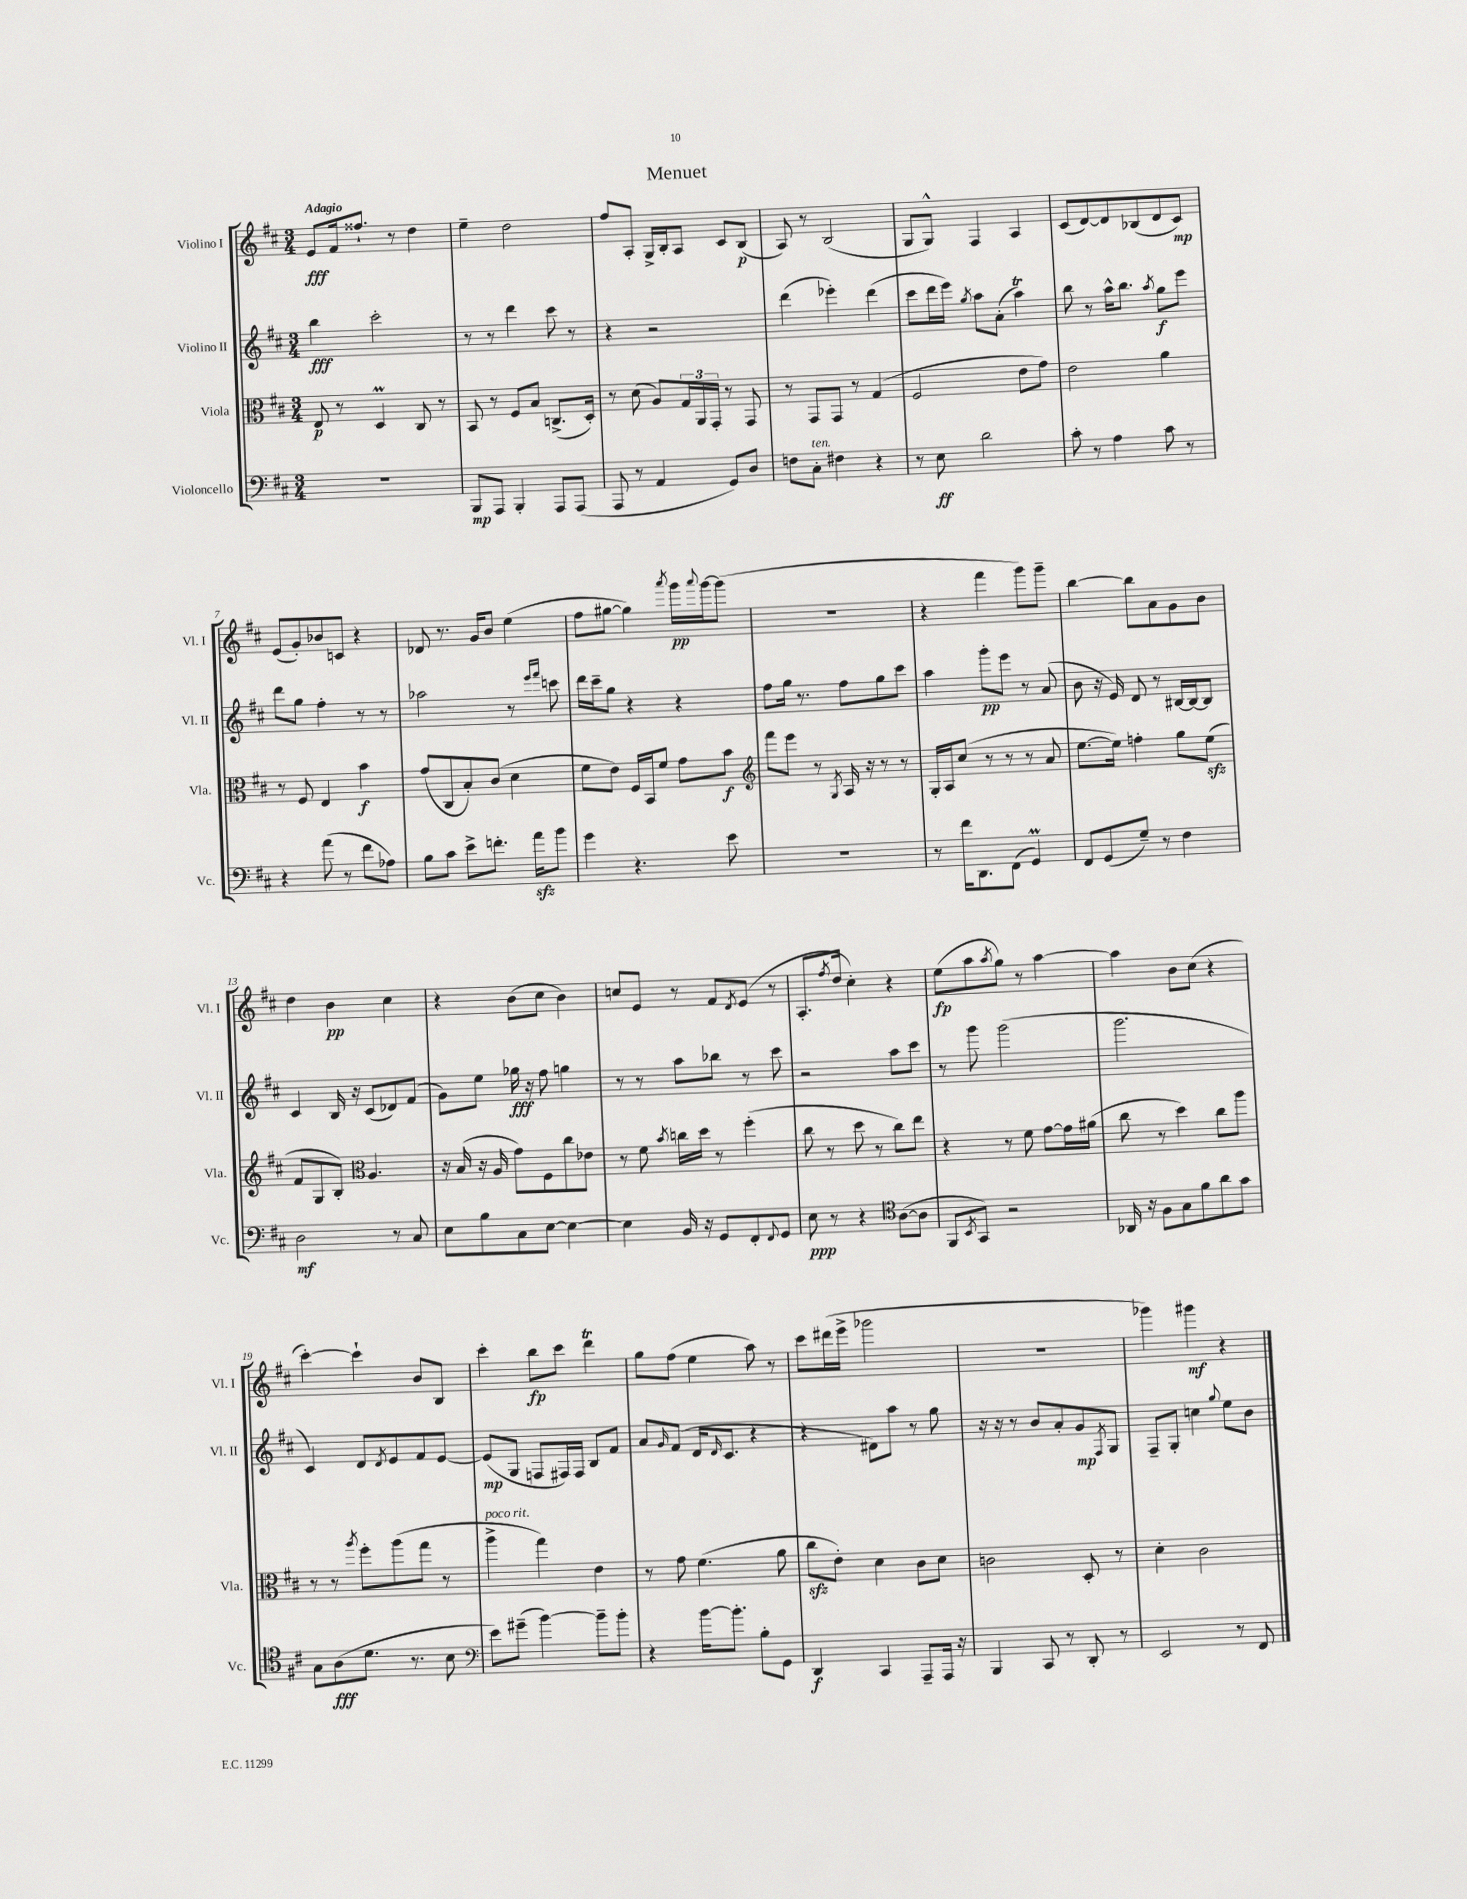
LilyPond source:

\header { title = "Menuet" }
<<
\new StaffGroup <<
\new Staff = "s0" \with { instrumentName = "Violino I" shortInstrumentName = "Vl. I" } {
    \clef treble \key d \major \numericTimeSignature \time 3/4 \tempo "Adagio"
    e'8\fff fis'16 fisis''8.-! r8 d''4 |
    e''4-- d''2 |
    fis''8 a8-. g16-> b16-. a8 cis'8 b8\p( |
    a8) r8 b2( |
    g8 g8-^) fis4 a4 |
    cis'8( d'8~) d'8 bes8( d'8 cis'8\mp) |
    e'8( g'8-.) bes'8 c'8 r4 |
    des'8 r8. g'16 b'8 e''4( |
    fis''8 gis''8~ gis''4) \acciaccatura { a'''8 } g'''16\pp \appoggiatura { a'''8 } g'''16~ g'''8( |
    R2. |
    r4 fis'''4 g'''8) g'''8-- |
    b''4~ b''8 a'8 g'8 b'8 |
    d''4 b'4\pp cis''4 |
    r4 b'8( cis''8 b'4) |
    c''8 e'8 r8 fis'8 \acciaccatura { d'8 } e'8( r8 |
    a8.-. \acciaccatura { fis''8 } d''16 cis''4-.) r4 |
    e''8\fp( a''8 \acciaccatura { a''8 } g''8) r8 a''4~ |
    a''4 b'8 cis''8( r4 |
    cis'''4~-.) cis'''4-! b'8 b8 |
    cis'''4-. b''8\fp cis'''8 d'''4\trill |
    g''8 fis''8( e''4 a''8) r8 |
    cis'''8 dis'''16( e'''16-> ges'''2 |
    R2. |
    ges'''4) gis'''4\mf r4 \bar "|." |
}
\new Staff = "s1" \with { instrumentName = "Violino II" shortInstrumentName = "Vl. II" } {
    \clef treble \key d \major \numericTimeSignature \time 3/4
    b''4\fff cis'''2-. |
    r8 r8 d'''4 cis'''8 r8 |
    r4 r2 |
    d'''4( ees'''4-.) d'''4( |
    cis'''8 d'''16 e'''16) \acciaccatura { g''8 } a''8 a'8-.( a''4\trill) |
    b''8 r8 a''16-^ b''8. \acciaccatura { a''8 } g''8\f e'''8 |
    d'''8 g''8 fis''4-. r8 r8 |
    aes''2 r8 \grace { e'''16 fis'''16 } c'''8 |
    d'''16 cis'''16-- g''8 r4 r4 |
    fis''8 g''16 r8. fis''8 g''8 cis'''8 |
    a''4 g'''8-.\pp e'''8 r8 a'8( |
    b'8 r16 e'16) d'8 r8 bis16~ bis16~ bis8 |
    cis'4 b16 r16 cis'8( des'8) fis'8( |
    g'8) e''8 ges''16\fff r16 fis''8 g''4 |
    r8 r8 a''8 bes''8 r8 cis'''8 |
    r2 a''8 cis'''8 |
    r8 g'''8 g'''2( |
    g'''2. |
    cis'4) d'8 \acciaccatura { d'8 } e'8 fis'8 e'8~ |
    e'8\mp( g8 f8 fis16) fis16 b8 fis'8 |
    a'8 \grace { g'16 } fis'8( d'16 \grace { d'16 } cis'8. r4 |
    r4 dis'8) a''8 r8 g''8 |
    r16 r16 r8 b'8 a'8-. g'8\mp \acciaccatura { fis8 } g8 |
    fis8-- g8-. c''4 \appoggiatura { g''8 } e''8 b'8 \bar "|." |
}
\new Staff = "s2" \with { instrumentName = "Viola" shortInstrumentName = "Vla." } {
    \clef alto \key d \major \numericTimeSignature \time 3/4
    e8\p r8 d4\prall cis8 r8 |
    b,8 r8 fis8 b8 c8.->( d16-.) |
    r8 d'8( a8) \tuplet 3/2 { g16 a,16 g,16-. } r8 g,8 |
    r8 g,8 g,8 r8 g4( |
    fis2 e'8 g'8) |
    e'2 a'4 |
    r8 fis8 e4 b'4\f |
    g'8( cis8 b8-.) cis'8( d'4 |
    fis'8 e'8) fis16 b,16 fis'8 g'8 b'8\f |
    \clef treble fis'''8 e'''8 r8 \acciaccatura { g8 } a16 r16 r8 r8 |
    g16-. a16 cis''8( r8 r8 r8 a'8 |
    e''8.~ e''16) f''4-. g''8 e''8\sfz( |
    fis'8 g8 b8-.) \clef alto a4. |
    r16 b16( r16 a16 g'8) fis8 cis''8 ees'8 |
    r8 fis'8 \acciaccatura { b'8 } c''16 d''16 r8 fis''4-.( |
    cis''8 r8 d''8 r8 cis''8) e''8 |
    r4 r8 fis'8 g'8~ g'16 ais'16( |
    cis''8 r8 d''4) cis''8 a''8 |
    r8 r8 \acciaccatura { a''8 } fis''8-. a''8( g''8 r8 |
    a''4->^\markup { \italic "poco rit." } g''4) e'4 |
    r8 g'8 fis'4.( a'8 |
    cis''8\sfz e'8-.) d'4 cis'8 d'8 |
    c'2 d8-. r8 |
    d'4-. cis'2 \bar "|." |
}
\new Staff = "s3" \with { instrumentName = "Violoncello" shortInstrumentName = "Vc." } {
    \clef bass \key d \major \numericTimeSignature \time 3/4
    R2. |
    b,,8\mp a,,8 b,,4-. a,,8 a,,8( |
    a,,8 r8 a,4 g,8) d8 |
    f8 cis8-.^\markup { \italic "ten." } fis4 r4 |
    r8 e8\ff d'2 |
    cis'8-. r8 a4 cis'8 r8 |
    r4 a'8( r8 fis'8 aes8) |
    b8 cis'8 e'8-> f'8.-. a'16\sfz b'8 |
    g'4 r4. e'8 |
    R2. |
    r8 fis'16 d,8. fis,8( g,4\prall) |
    fis,8 g,8( g8--) r8 fis4 |
    d2\mf r8 cis8 |
    e8 b8 cis8 e8~ e4~ |
    e4 b,16 r16 g,8 fis,8-. \appoggiatura { fis,8 } g,8 |
    e8\ppp r8 r4 \clef tenor a8~( a8 |
    fis,8 \acciaccatura { b,8 } g,8) r2 |
    aes,16 r16 fis8 g8 fis'8 a'8 g'8 |
    g8 a8\fff( d'8. r8. b8 |
    \clef bass e'8) gis'8--( b'4~) b'8-- b'8-. |
    r4 b'16~ b'8.-. b8-. g,8 |
    d,4\f cis,4 a,,8-- a,,16 r16 |
    b,,4 cis,8 r8 d,8-. r8 |
    e,2 r8 fis,8 \bar "|." |
}
>>
>>
